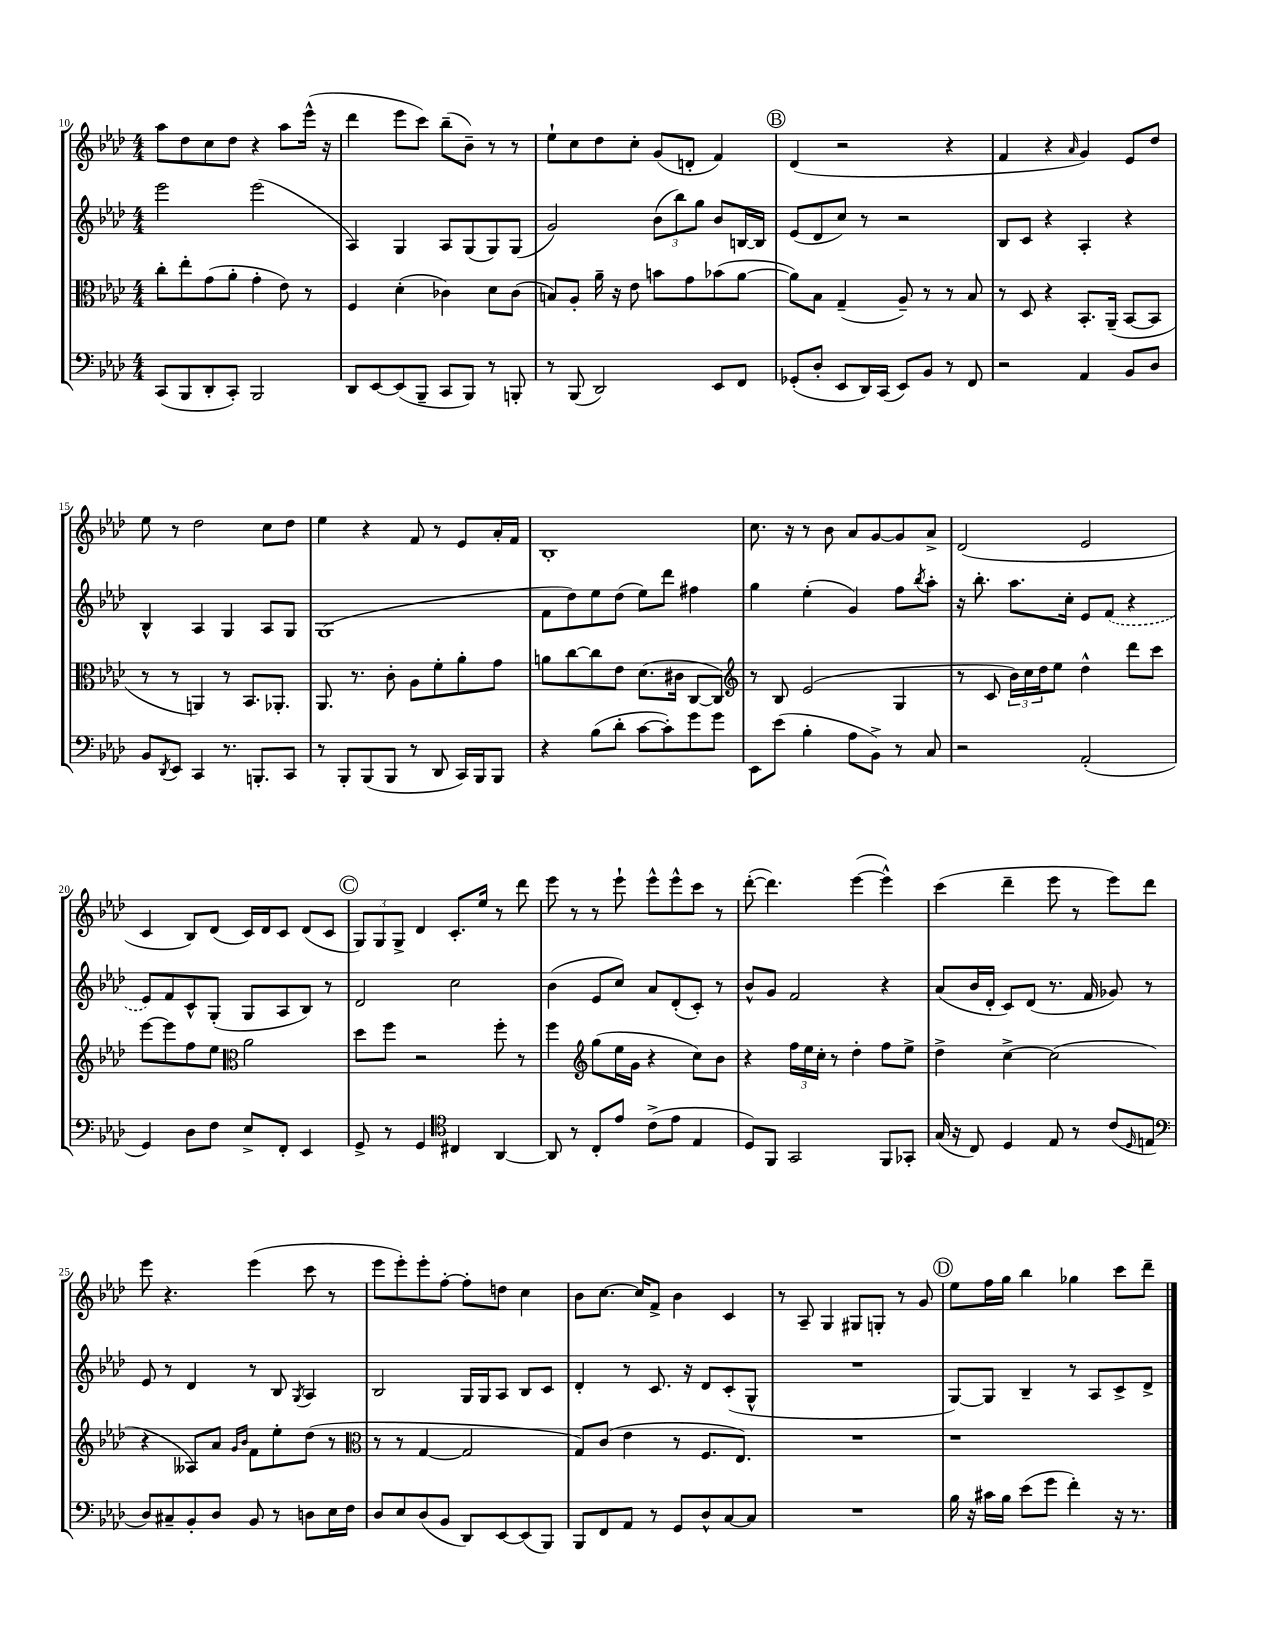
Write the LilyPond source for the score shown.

<<
\new StaffGroup <<
\new Staff = "s0" {
    \clef treble \key aes \major \numericTimeSignature \time 4/4
    aes''8 des''8 c''8 des''8 r4 aes''8 ees'''16-^( r16 |
    des'''4 ees'''8 c'''8) bes''8--( bes'8--) r8 r8 |
    ees''8-! c''8 des''8 c''8-. g'8( d'8-. f'4) |
    \mark \markup { \circle "B" } des'4( r2 r4 |
    f'4 r4 \grace { aes'16 } g'4) ees'8 des''8 |
    ees''8 r8 des''2 c''8 des''8 |
    ees''4 r4 f'8 r8 ees'8 aes'16-. f'16 |
    bes1-. |
    c''8. r16 r8 bes'8 aes'8 g'8~ g'8 aes'8-> |
    des'2( ees'2 |
    c'4 bes8) des'8( c'16) des'16 c'8 des'8( c'8 |
    \mark \markup { \circle "C" } \tuplet 3/2 { g8) g8 g8-> } des'4 c'8.-. ees''16 r8 des'''8 |
    ees'''8 r8 r8 ees'''8-! ees'''8-^ ees'''8-^ c'''8 r8 |
    des'''8~-.( des'''4.) ees'''4~( ees'''4-^) |
    c'''4( des'''4-- ees'''8 r8 ees'''8) des'''8 |
    ees'''8 r4. ees'''4( c'''8 r8 |
    ees'''8 ees'''8-.) ees'''8-. f''8~-. f''8-. d''8 c''4 |
    bes'8 c''8.~ c''16 f'8-> bes'4 c'4 |
    r8 aes8-- g4 gis8 g8-. r8 g'8 |
    \mark \markup { \circle "D" } ees''8 f''16 g''16 bes''4 ges''4 c'''8 des'''8-- \bar "|." |
}
\new Staff = "s1" {
    \clef treble \key aes \major \numericTimeSignature \time 4/4
    ees'''2 ees'''2( |
    aes4) g4 aes8 g8( g8) g8( |
    g'2) \tuplet 3/2 { bes'8( bes''8) g''8 } bes'8 b16~ b16 |
    \mark \markup { \circle "B" } ees'8( des'8 c''8) r8 r2 |
    bes8 c'8 r4 aes4-. r4 |
    bes4-^ aes4 g4 aes8 g8 |
    g1( |
    f'8 des''8) ees''8 des''8( ees''8) des'''8 fis''4 |
    g''4 ees''4-.( g'4) f''8 \acciaccatura { bes''8 } aes''8-. |
    r16 bes''8.-. aes''8. c''16-. ees'8 \once \slurDashed f'8( r4 |
    ees'8) f'8 c'8-^ g8-.( g8 aes8 bes8) r8 |
    \mark \markup { \circle "C" } des'2 c''2 |
    bes'4( ees'8 c''8) aes'8 des'8-.( c'8-.) r8 |
    bes'8-^ g'8 f'2 r4 |
    aes'8( bes'16 des'16-. c'8) des'8( r8. f'16 ges'8) r8 |
    ees'8 r8 des'4 r8 bes8 \acciaccatura { g8 } aes4 |
    bes2 g16 g16 aes8 bes8 c'8 |
    des'4-. r8 c'8. r16 des'8 c'8-.( g8-^ |
    R1 |
    \mark \markup { \circle "D" } g8~) g8 bes4-- r8 aes8 c'8-> des'8-> \bar "|." |
}
\new Staff = "s2" {
    \clef alto \key aes \major \numericTimeSignature \time 4/4
    c''8-. ees''8-. g'8( aes'8-. g'4-. ees'8) r8 |
    f4 des'4-.( ces'4) des'8 ces'8( |
    b8) aes8-. aes'16-- r16 ees'8 b'8 g'8 bes'8( aes'8~ |
    \mark \markup { \circle "B" } aes'8) bes8 g4--( aes8--) r8 r8 bes8 |
    r8 des8 r4 bes,8.-. aes,16--( bes,8~ bes,8 |
    r8 r8 a,4) r8 bes,8. aes,8.-. |
    aes,8. r8. c'8-. aes8 f'8-. aes'8-. g'8 |
    a'8 c''8~ c''8 ees'8 des'8.( cis'16 c8~ c8) |
    \clef treble r8 bes8 ees'2( g4 |
    r8 c'8 \tuplet 3/2 { bes'16) c''16 des''16 } ees''8 des''4-^ des'''8 c'''8 |
    ees'''8~ ees'''8 f''8 ees''8 \clef alto aes'2 |
    \mark \markup { \circle "C" } des''8 f''8 r2 f''8-. r8 |
    f''4 \clef treble g''8( ees''16 g'16 r4 c''8) bes'8 |
    r4 \tuplet 3/2 { f''16 ees''16 c''16-. } r8 des''4-. f''8 ees''8-> |
    des''4-> c''4~-> c''2( |
    r4 aeses8) aes'8 \grace { g'16 bes'16 } f'8 ees''8-. des''8( r8 |
    \clef alto r8 r8 g4~ g2 |
    g8) c'8( ees'4 r8 f8. ees8.) |
    R1 |
    \mark \markup { \circle "D" } r1 \bar "|." |
}
\new Staff = "s3" {
    \clef bass \key aes \major \numericTimeSignature \time 4/4
    c,8( bes,,8 des,8-. c,8-.) bes,,2 |
    des,8 ees,8~ ees,8( bes,,8-- c,8 bes,,8) r8 b,,8-. |
    r8 bes,,8( des,2) ees,8 f,8 |
    \mark \markup { \circle "B" } ges,8-.( des8-. ees,8 des,16) c,16( ees,8) bes,8 r8 f,8 |
    r2 aes,4 bes,8 des8 |
    bes,8 \acciaccatura { des,8 } ees,8 c,4 r8. b,,8.-. c,8 |
    r8 bes,,8-. bes,,8( bes,,8 r8 des,8 c,16) bes,,16 bes,,8 |
    r4 bes8( des'8-. c'8~ c'8-.) g'8 g'8 |
    ees,8 ees'8( bes4-. aes8 bes,8->) r8 c8 |
    r2 aes,2-.( |
    g,4) des8 f8 ees8-> f,8-. ees,4 |
    \mark \markup { \circle "C" } g,8-> r8 g,4 \clef tenor cis4 aes,4~ |
    aes,8 r8 c8-. ees'8 c'8->( ees'8 ees4 |
    des8) f,8 g,2 f,8 ges,8-. |
    g16( r16 c8) des4 ees8 r8 c'8( \grace { des16 } e8 |
    \clef bass des8) cis8-- bes,8-. des8 bes,8 r8 d8 ees16 f16 |
    des8 ees8 des8( bes,8 des,8) ees,8~ ees,8( bes,,8) |
    bes,,8 f,8 aes,8 r8 g,8 des8-^ c8~ c8 |
    R1 |
    \mark \markup { \circle "D" } bes16 r16 cis'16 bes16 ees'8( g'8 f'4-.) r16 r8. \bar "|." |
}
>>
>>
\layout { \context { \Score currentBarNumber = #10 } }
